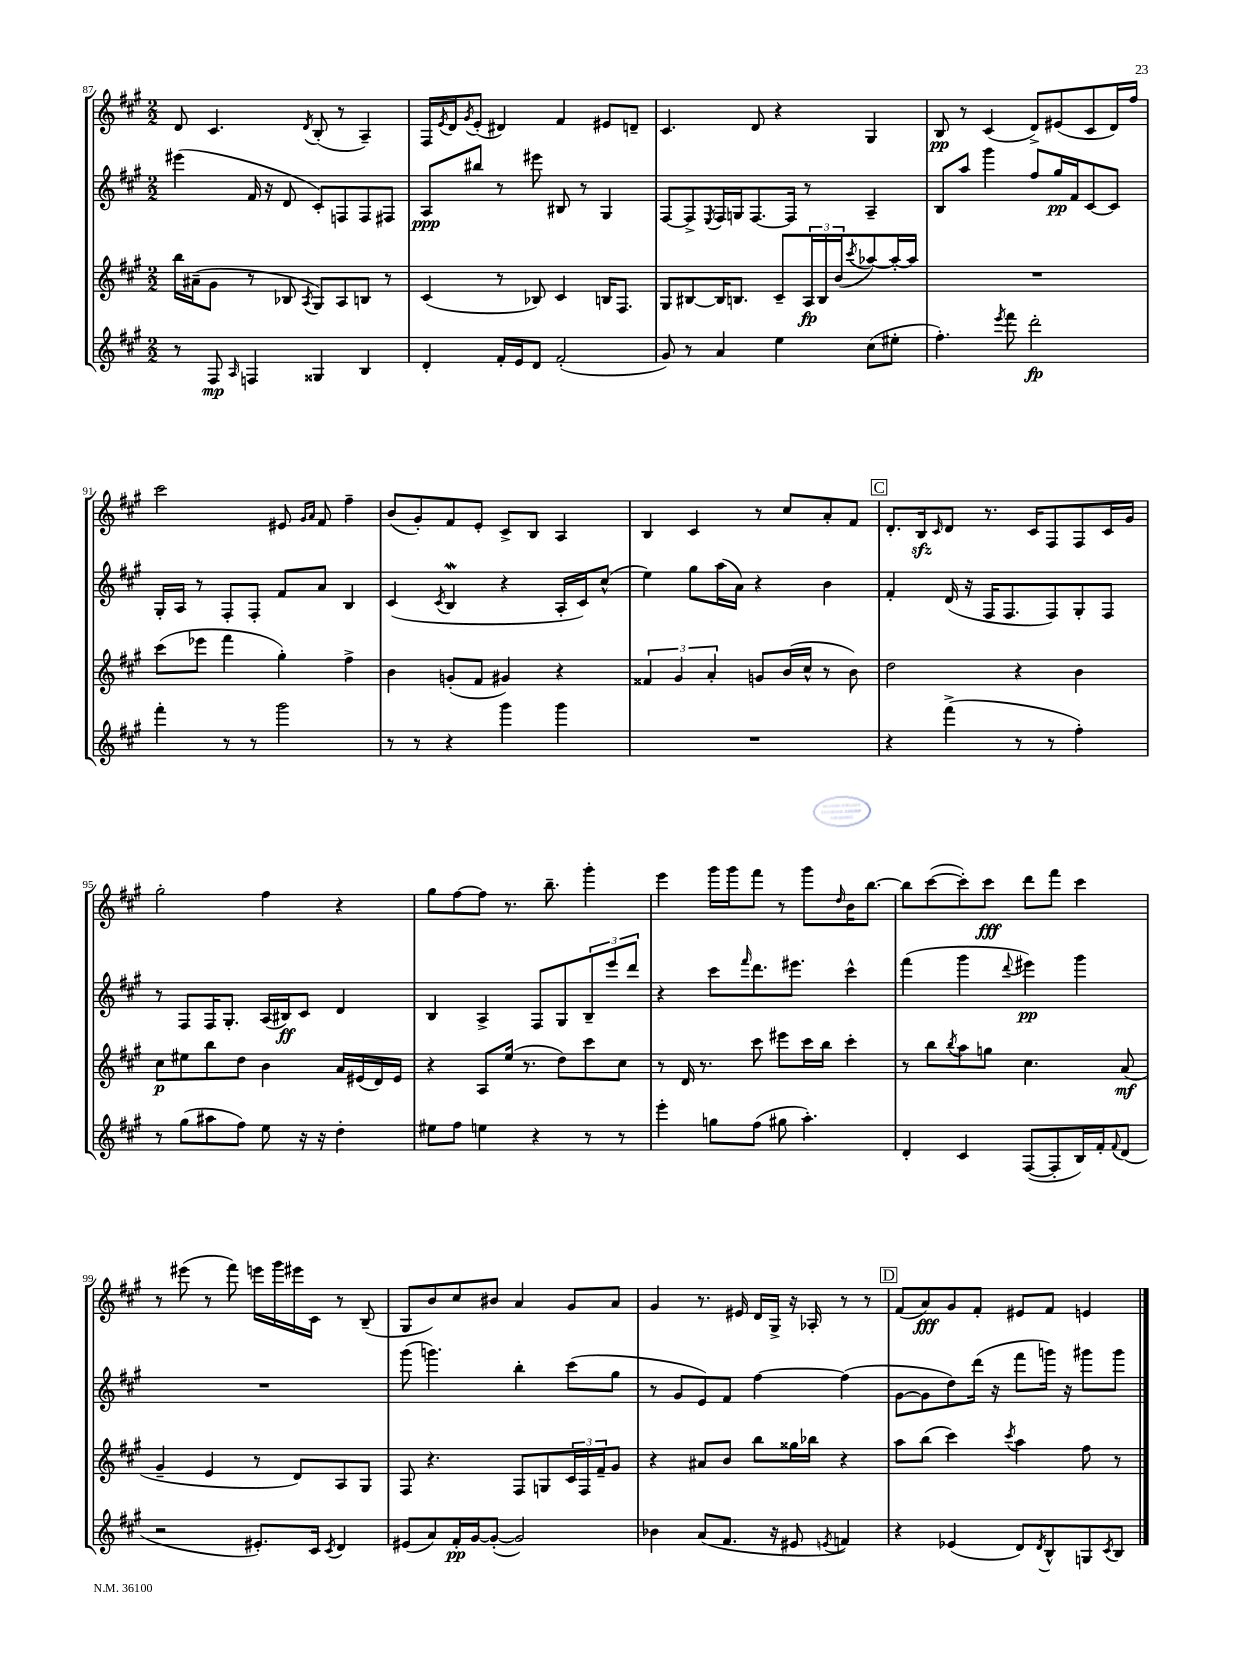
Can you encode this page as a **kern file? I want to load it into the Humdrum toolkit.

**kern	**kern	**kern	**kern
*staff4	*staff3	*staff2	*staff1
*clefG2	*clefG2	*clefG2	*clefG2
*k[f#c#g#]	*k[f#c#g#]	*k[f#c#g#]	*k[f#c#g#]
*M2/2	*M2/2	*M2/2	*M2/2
8r	16bb\LL	(4eee#\	8d/
.	(16a#~\J	.	.
8F#/	8g#\J	.	4.c#/
16qqA/	.	.	.
4F/	8r	16f#/	.
.	.	16r	.
.	8B-/	8d/	.
.	8qA/	.	8qd/
4G##/	8G#/L)	8c#'/L)	(8B'/
.	8A/	8F/	8r
4B/	8B/J	8F/	4A~/)
.	8r	8F#/J	.
=	=	=	=
4d'/	(4c#/	8A/L	16F#/LL
.	.	.	8qe/
.	.	.	16d/J
.	.	.	8qg#/
.	.	8bb#/J	(8e'/J
16f#'/LL	8r	8r	4d#/)
16e/J	.	.	.
8d/J	8B-/)	8eee#\	.
(2f#'/	4c#/	8B#/	4f#/
.	.	8r	.
.	16B/LK	4G#/	8e#/L
.	8.F#/J	.	.
.	.	.	8d~/J
=	=	=	=
8g#/)	8G#/L	[8F#/L	4.c#/
8r	[8B#/	8F#^/]	.
.	.	8qE/	.
4a/	16B#/]K	16F#/L	.
.	8.B/J	16G/J	.
.	.	[8.F#/	8d/
4ee\	8c#~/L	.	4r
.	.	16F#/]Jk	.
.	24A/L	8r	.
.	24B/	.	.
.	(24b/J	.	.
.	8qccc#/	.	.
(8cc#\L	[8aa-/)	4A~/	4G#/
8ee#'\J	16aa-'/_L	.	.
.	16aa-/]JJ	.	.
=	=	=	=
4.ff#'\)	1r	8B/L	8B/
.	.	8aa/J	8r
.	.	4ggg#\	(4c#/
8qeee/	.	.	.
8fff#\	.	.	.
2ddd'\	.	8ff#/L	8d^/L)
.	.	16gg#/L	(8e#/
.	.	16f#/J	.
.	.	[8c#/	8c#/
.	.	8c#/]J	16d/L)
.	.	.	16ff#/JJ
=	=	=	=
4fff#'\	(8ccc#\L	16G#'/LL	2ccc#\
.	.	16A/JJ	.
.	8eee-\J	8r	.
8r	4fff#\	8F#'/L	.
8r	.	8F#'/J	.
2ggg#\	4gg#'\)	8f#/L	8e#/
.	.	.	16qqg#/LL
.	.	.	16qqa/JJ
.	.	8a/J	8f#/
.	4ff#^\	4B/	4ff#~\
=	=	=	=
8r	4b\	(4c#/	(8b/L
8r	.	.	8g#'/)
.	.	8qc#/	.
4r	(8g'/L	4B/	8f#/
.	8f#/J	.	8e'/J
4ggg#\	4g#/)	4r	8c#^/L
.	.	.	8B/J
4ggg#\	4r	16A'/LL	4A/
.	.	16c#/J)	.
.	.	(8cc#^^/J	.
=	=	=	=
1r	6f##/	4ee\)	4B/
.	6g#/	.	.
.	.	8gg#\L	4c#/
.	6a'/	.	.
.	.	(16aa\L	.
.	.	16a\JJ)	.
.	8g/L	4r	8r
.	(16b/L	.	8cc#/L
.	16cc#^^/JJ	.	.
.	8r	4b\	8a'/
.	8b\)	.	8f#/J
=	=	=	=
4r	2dd\	4f#'/	8.d'/L
.	.	.	16B/k
.	.	.	16qqc#/
(4fff#^\	.	(16d/	8d/J
.	.	16r	.
.	.	16F#/LK	8.r
.	.	8.F#/	.
8r	4r	.	.
.	.	.	16c#/LK
8r	.	8F#/)	8F#/
4ff#'\)	4b\	8G#'/	8F#/
.	.	8F#/J	16c#/L
.	.	.	16g#/JJ
=	=	=	=
8r	8cc#\L	8r	2gg#'\
(8gg#\L	8ee#\	8F#/L	.
8aa#\	8bb\	16F#/K	.
.	.	8.G#'/J	.
8ff#\J)	8dd\J	.	.
8ee\	4b\	(16A/LL	4ff#\
.	.	16B#/J)	.
16r	.	8c#/J	.
16r	.	.	.
4dd'\	16a/LL	4d/	4r
.	(16e#/	.	.
.	16d/)	.	.
.	16e#/JJ	.	.
=	=	=	=
8ee#\L	4r	4B/	8gg#\L
8ff#\J	.	.	[8ff#\
4ee\	8A/L	4A^/	8ff#\]J
.	(16ee/Jk	.	8.r
.	8.r	.	.
4r	.	8F#/L	.
.	.	.	8.bb~\
.	8dd\L)	8G#/	.
8r	8ccc#\	12B~/	4ggg#'\
.	.	12eee/	.
8r	8cc#\J	.	.
.	.	12ddd/J	.
=	=	=	=
4eee'\	8r	4r	4eee\
.	16d/	.	.
.	8.r	.	.
8gg\L	.	8ccc#\L	16ggg#\LL
.	.	.	16ggg#\J
.	.	16qqfff#/	.
(8ff#\J	8ccc#\	8.ddd\	8fff#\J
8gg#\	8eee#\L	.	8r
.	.	8.eee#\J	.
4.aa'\)	16ccc#\L	.	8ggg#\L
.	16bb\JJ	.	.
.	.	.	16qqdd/
.	4ccc#'\	4ccc#^^\	16b\K
.	.	.	[8.bb\J
=	=	=	=
4d'/	8r	(4fff#\	8bb\]L
.	8bb\L	.	([8ccc#\
.	8qbb/	.	.
4c#/	8aa\	4ggg#\	8ccc#'\])
.	8gg\J	.	8ccc#\J
.	.	8qqddd/	.
([8F#/L	4.cc#\	4eee#\)	8ddd\L
8F#'/]	.	.	8fff#\J
16B/L)	.	4ggg#\	4ccc#\
16f#'/J	.	.	.
8qqf#/	.	.	.
(8d/J	(8a/	.	.
=	=	=	=
2r	4g#~/	1r	8r
.	.	.	(8eee#\
.	4e/	.	8r
.	.	.	8fff#\)
8.e#'/L)	8r	.	16eee\LL
.	.	.	16ggg#\
.	8d/L)	.	16eee#\
16c#/Jk	.	.	16c#\JJ
8qc#/	.	.	.
4d/	8A/	.	8r
.	8G#/J	.	(8B~/
=	=	=	=
(8e#/L	8F#/	(8ggg#\	8G#/L
8a/)	4.r	4.ggg\)	8b/)
16f#'/L	.	.	8cc#/
[16g#/J	.	.	.
(8g#'/_J	.	.	8b#/J
2g#/])	8F#/L	4bb'\	4a/
.	8G/	.	.
.	24c#/L	(8ccc#\L	8g#/L
.	24F#/	.	.
.	24f#~/J	.	.
.	8g#/J	8gg#\J	8a/J
=	=	=	=
4b-\	4r	8r	4g#/
.	.	8g#/L	.
(8a/L	8a#/L	8e/)	8.r
8.f#/J	8b/J	8f#/J	.
.	.	.	16e#/
.	8bb\L	[4ff#\	16d/LL
16r	.	.	16G#^/JJ
8e#/	16gg##\L	.	16r
.	16bb-\JJ	.	16A-'/
8qe/	.	.	.
4f/)	4r	(4ff#\]	8r
.	.	.	8r
=	=	=	=
4r	8aa\L	[8g#\L	(8f#/L
.	(8bb\J	8g#\]	8a/)
(4e-/	4ccc#\)	8dd\)	8g#/
.	.	(16ddd\Jk	8f#'/J
.	.	16r	.
.	8qccc#/	.	.
8d/L)	4aa\	8fff#\L	8e#/L
8qd/	.	.	.
8B^^/	.	16ggg\Jk)	8f#/J
.	.	16r	.
8G/	8ff#\	8ggg#\L	4e/
8qc#/	.	.	.
8B/J	8r	8ggg#\J	.
==	==	==	==
*-	*-	*-	*-
